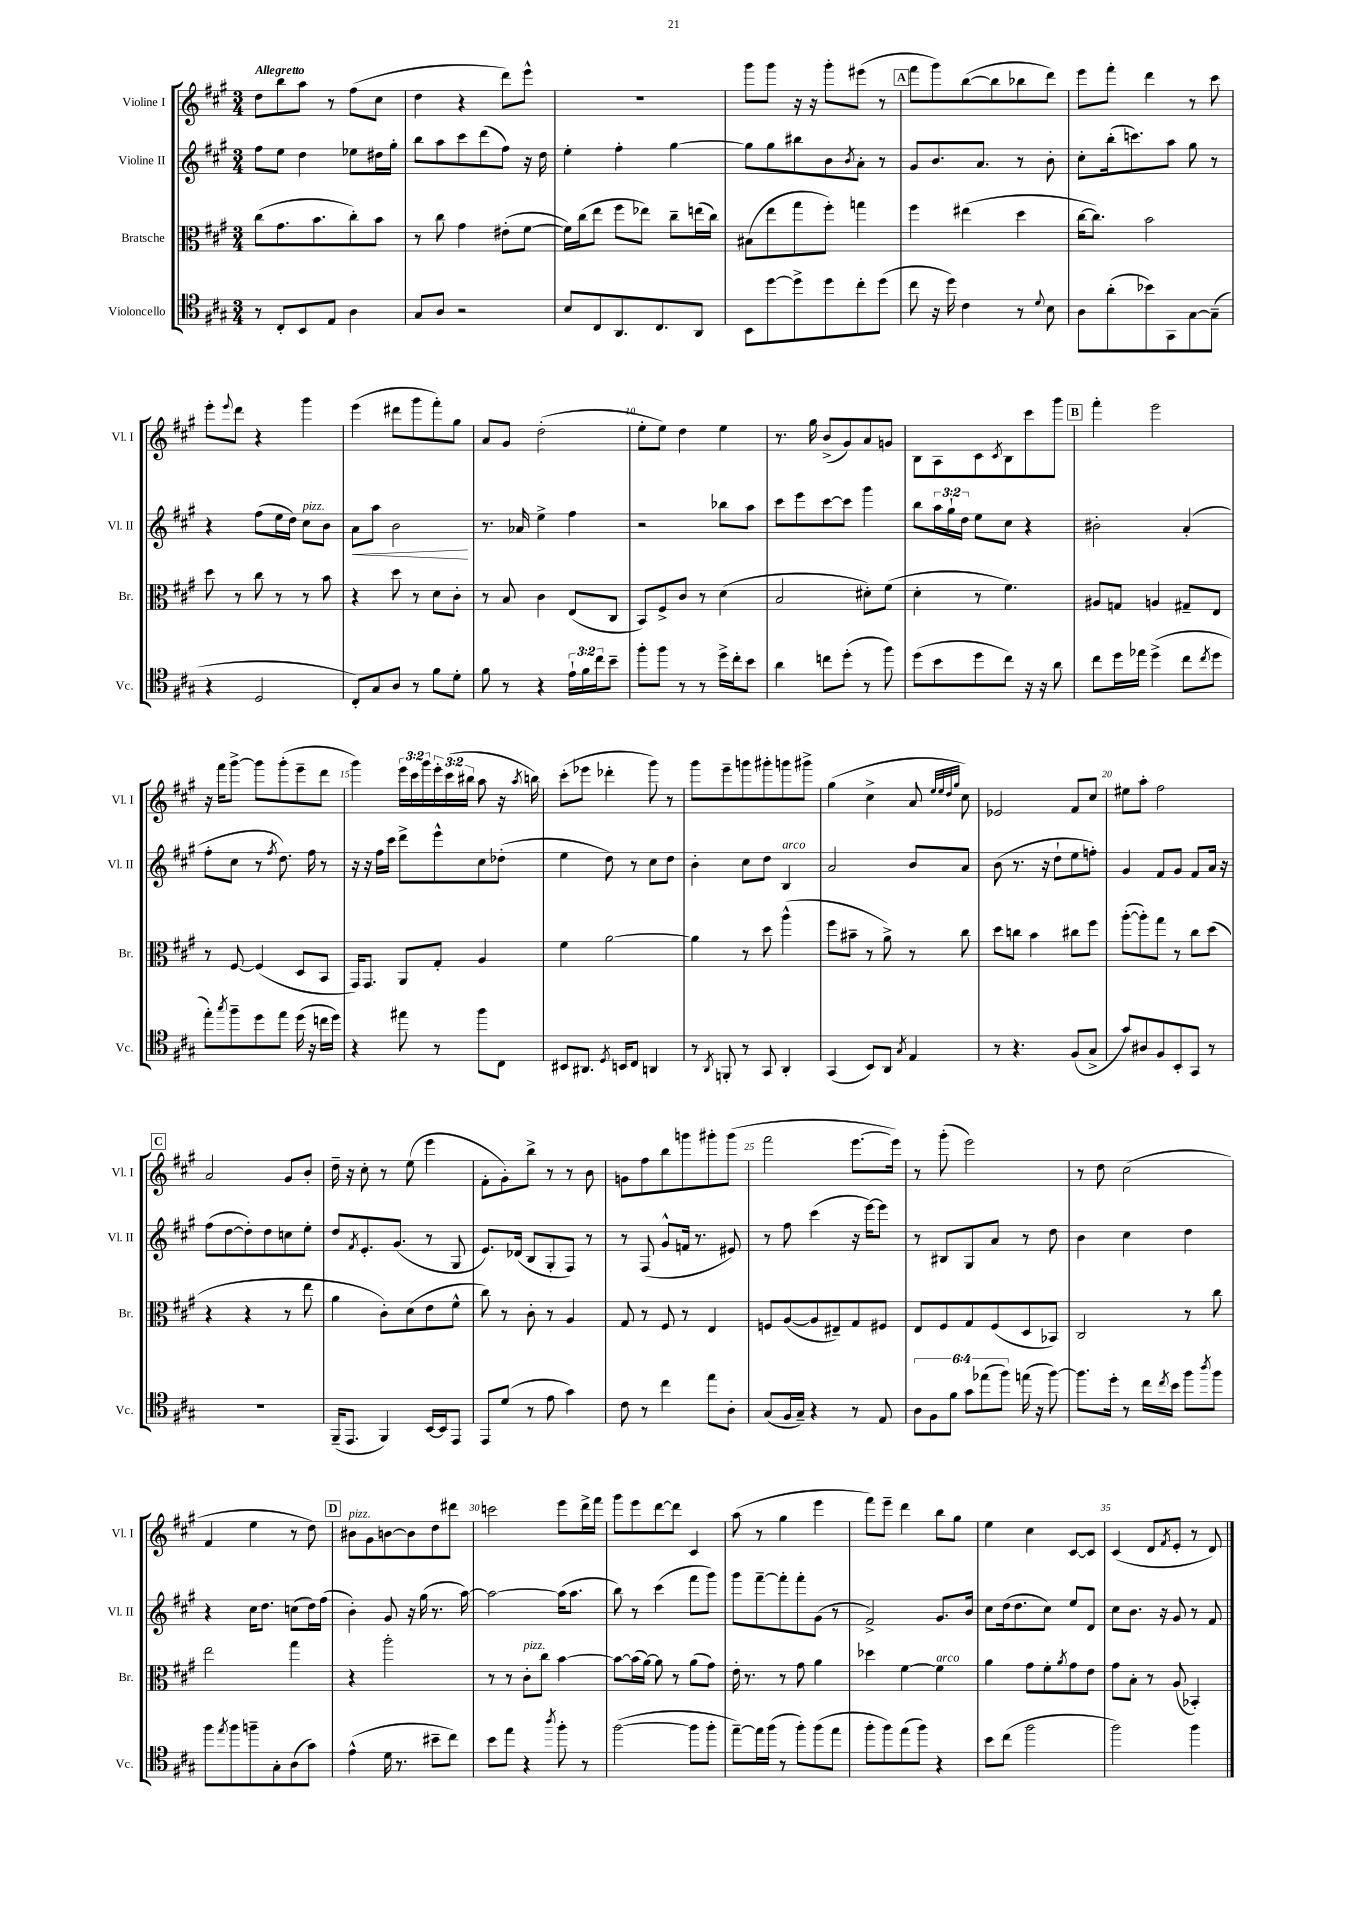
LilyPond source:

<<
\new StaffGroup <<
\new Staff = "s0" \with { instrumentName = "Violine I" shortInstrumentName = "Vl. I" } {
    \clef treble \key a \major \numericTimeSignature \time 3/4 \override Staff.TupletNumber.text = #tuplet-number::calc-fraction-text \tempo "Allegretto"
    d''8 b''8 a''8 r8 fis''8( cis''8 |
    d''4 r4 d'''8) e'''8-^ |
    R2. |
    gis'''8 gis'''8 r16 r16 gis'''8-. eis'''8( r8 |
    \mark \markup { \box "A" } fis'''8 gis'''8) b''8~( b''8 bes''8 d'''8) |
    e'''8 fis'''8-. d'''4 r8 cis'''8 |
    e'''8-. \appoggiatura { e'''8 } d'''8 r4 gis'''4 |
    e'''4( dis'''8 gis'''8 fis'''8-.) gis''8 |
    a'8 gis'8 d''2-.( |
    e''8-. e''8) d''4 e''4 |
    r8. gis''16 b'8->( gis'8) a'8 g'8 |
    b8 a8 cis'8 \acciaccatura { cis'8 } b8 cis'''8 gis'''8 |
    \mark \markup { \box "B" } fis'''4-. e'''2 |
    r16 fis'''16 gis'''8~-> gis'''8 gis'''8-.( e'''8-- d'''8 |
    gis'''4) \tuplet 3/2 { e'''16 cis'''16 gis'''16 } \tuplet 3/2 { e'''16-. cis'''16( bis''16 } a''8 r16 \acciaccatura { a''8 } b''16) |
    cis'''8-.( ees'''8 des'''4-. gis'''8) r8 |
    gis'''8 e'''8-- g'''8 gis'''8-. g'''8 gis'''8-> |
    gis''4( cis''4-> a'8 \grace { e''32 e''32 d''32 gis''32 } cis''8) |
    ees'2 fis'8 cis''8 |
    eis''8 a''8-. fis''2 |
    \mark \markup { \box "C" } a'2 gis'8 b'8-. |
    d''16-- r16 cis''8-. r8 e''8( e'''4 |
    fis'8-. gis'8-.) b''8-> r8 r8 b'8 |
    g'8 fis''8 b''8 g'''8 gis'''8-. gis'''8( |
    fis'''2 e'''8.~ e'''16) |
    r8 gis'''8-.( e'''2) |
    r8 d''8 cis''2( |
    fis'4 e''4 r8 d''8) |
    \mark \markup { \box "D" } bis'8^\markup { \italic "pizz." } gis'8 b'8~ b'8 d''8 dis'''8 |
    c'''2 e'''8 d'''16-> fis'''16 |
    gis'''8 e'''8 d'''8~ d'''8 cis'4 |
    a''8( r8 gis''4 e'''4 |
    fis'''8) e'''8-- d'''4 b''8 gis''8 |
    e''4 cis''4 cis'8~ cis'8 |
    cis'4( d'8 \acciaccatura { fis'8 } e'8-. r8 d'8) \bar "|." |
}
\new Staff = "s1" \with { instrumentName = "Violine II" shortInstrumentName = "Vl. II" } {
    \clef treble \key a \major \numericTimeSignature \time 3/4 \override Staff.TupletNumber.text = #tuplet-number::calc-fraction-text
    fis''8 e''8 d''4 ees''8 dis''16 gis''16-. |
    b''8 a''8 cis'''8 d'''8( fis''8) r16 d''16 |
    e''4-. fis''4-. gis''4~ |
    gis''8 gis''8 bis''8 b'8 \acciaccatura { b'8 } a'8-. r8 |
    \mark \markup { \box "A" } gis'8 b'8. a'8. r8 b'8-. |
    cis''8-. b''16-.( c'''8.) a''8 gis''8 r8 |
    r4 fis''8( e''16 d''16) cis''8^\markup { \italic "pizz." } b'8 |
    a'8\< a''8 b'2\! |
    r8. aes'16 e''4-> fis''4 |
    r2 bes''8 a''8 |
    cis'''8 e'''8 cis'''8~ cis'''8 gis'''4 |
    b''8 \tuplet 3/2 { a''16 gis''16-! d''16 } e''8 cis''8 r4 |
    \mark \markup { \box "B" } bis'2-. a'4-.( |
    fis''8-. cis''8 r8 \acciaccatura { fis''8 } d''8.) fis''16 r8 |
    r16 r16 fis''16 cis'''16 d'''8-> e'''8-^ cis''8 des''8-.( |
    e''4 d''8) r8 cis''8 d''8 |
    b'4-. cis''8 d''8 b4^\markup { \italic "arco" } |
    a'2 b'8 a'8 |
    b'8( r8. r16 d''8-! e''8 f''8-.) |
    gis'4 fis'8 gis'8 fis'8 a'16 r16 |
    \mark \markup { \box "C" } fis''8( d''8~ d''8-.) d''8 c''8 e''8-. |
    d''8 \acciaccatura { fis'8 } e'8.-. gis'8.( r8 gis8 |
    e'8.) des'16( b8 gis8-. fis8) r8 |
    r8 fis8( gis'8-^ f'16 r8. eis'8) |
    r8 fis''8 cis'''4( r16 e'''16~) e'''8 |
    r8 bis8 gis8 a'8 r8 d''8 |
    b'4 cis''4 d''4 |
    r4 cis''16 d''8. c''8( d''16) fis''16( |
    \mark \markup { \box "D" } b'4-.) gis'8 r16 gis''16( r8. a''16~) |
    a''2~ a''16( a''8. |
    b''8) r8 cis'''4( fis'''8 gis'''8) |
    gis'''8 fis'''8~-- fis'''8-. fis'''8-. gis'8( r8 |
    fis'2->) gis'8. b'16 |
    cis''8 d''16( d''8. cis''8) e''8 d'8 |
    cis''8 b'8. r16 gis'8 r8 fis'8 \bar "|." |
}
\new Staff = "s2" \with { instrumentName = "Bratsche" shortInstrumentName = "Br." } {
    \clef alto \key a \major \numericTimeSignature \time 3/4
    cis''8( gis'8. b'8. cis''8-.) b'8 |
    r8 cis''8 gis'4 eis'8-.( fis'8~ |
    fis'16) cis''16( e''8 fis''8 ees''8) cis''8-- e''16( cis''16) |
    bis8( e''8 gis''8 fis''8-.) g''4 |
    \mark \markup { \box "A" } fis''4 eis''4( d''4 |
    cis''16~ cis''8.) b'2 |
    d''8 r8 cis''8 r8 r8 b'8 |
    r4 d''8 r8 d'8 cis'8-. |
    r8 b8 cis'4 e8( cis8 |
    b,8) fis8-> cis'8 r8 d'4( |
    b2 dis'8-.) fis'8( |
    d'4-. r8 fis'4.) |
    \mark \markup { \box "B" } ais8 g8 a4 gis8-- e8 |
    r8 fis8~ fis4( d8 b,8 |
    gis,16) gis,8. a,8 gis8-. a4 |
    fis'4 a'2~ |
    a'4 r8 d''8 a''4-^( |
    fis''8 bis'8-- r8 a'8->) r8 cis''8 |
    d''8 c''8 b'4 cis''8 fis''8 |
    a''8~-.( a''8-.) gis''8 r8 cis''8 d''8( |
    \mark \markup { \box "C" } r4 r4 r8 e''8 |
    a'4 cis'8-.) d'8( e'8 fis'8-^ |
    cis''8) r8 cis'8-. r8 a4 |
    gis8 r8 fis8 r8 e4 |
    f8 a8~( a8 eis8--) gis8 fis8 |
    e8 fis8 gis8 fis8( d8 bes,8) |
    cis2 r8 cis''8 |
    e''2 gis''4 |
    \mark \markup { \box "D" } r4 a''2-. |
    r8 r8 cis'8-.^\markup { \italic "pizz." } cis''8 b'4~ |
    b'8~ b'16( a'16~) a'8 r8 a'8( gis'8) |
    e'16-. r8. r8 gis'8 a'4 |
    des''4 fis'4~ fis'4^\markup { \italic "arco" } |
    a'4 gis'8 fis'8-. \acciaccatura { a'8 } gis'8 e'8 |
    gis'8 b8-. r8 a8( bes,4-.) \bar "|." |
}
\new Staff = "s3" \with { instrumentName = "Violoncello" shortInstrumentName = "Vc." } {
    \clef tenor \key a \major \numericTimeSignature \time 3/4 \override Staff.TupletNumber.text = #tuplet-number::calc-fraction-text
    r8 cis8-. b,8 e8 a4 |
    gis8 a8 r2 |
    b8 cis8 a,8. cis8. a,8 |
    b,8 d''8~ d''8-> d''8 cis''8-. d''8( |
    \mark \markup { \box "A" } cis''8 r16 d''16) cis'4 r8 \appoggiatura { d'8 } b8 |
    a8 a'8-.( bes'8) gis,8 gis8~ gis8--( |
    r4 d2 |
    cis8-.) gis8 a8 r8 fis'8 d'8-. |
    fis'8 r8 r4 \tuplet 3/2 { e'16-! fis'16 cis''16 } b'8-- |
    fis''8-. fis''8 r8 r8 d''16-> cis''16-. b'8 |
    a'4 c''8 d''8-.( r8 fis''8) |
    d''8( b'8 d''8 cis''8) r16 r16 a'8 |
    \mark \markup { \box "B" } cis''8 d''16 ees''16 d''4->( cis''8 \acciaccatura { cis''8 } d''8 |
    e''8-.) \acciaccatura { gis''8 } fis''8-- d''8 e''8 d''16( r16 c''16 d''16) |
    r4 eis''8 r8 fis''8 cis8 |
    bis,8 ais,8. \acciaccatura { d8 } b,16 cis8 a,4 |
    r8 \acciaccatura { a,8 } f,8-. r8 gis,8 a,4-. |
    gis,4( b,8) a,8 \acciaccatura { gis8 } e4 |
    r8 r4. fis8( gis8-> |
    gis'8) ais8 fis8 b,8-. gis,8 r8 |
    \mark \markup { \box "C" } R2. |
    fis,16--( e,8. fis,4) b,16~ b,16 e,8 |
    e,8 d'8( r8 e'8 gis'4) |
    cis'8 r8 cis''4 e''8 a8-. |
    gis8( fis16 gis16--) r4 r8 e8 |
    \tuplet 6/4 { a8 fis8 fis'8 gis'8 ees''8( fis''8) } e''16( r16 fis''8~) |
    fis''8. d''16-. r8 cis''16 \acciaccatura { cis''8 } b'16 fis''8 \acciaccatura { a''8 } fis''8 |
    fis''8 \acciaccatura { e''8 } fis''8 f''8-- gis8-. a8( gis'8) |
    \mark \markup { \box "D" } e'4-^( d'16 r8. bis'8-- cis''8) |
    b'8 e''8 r4 \acciaccatura { a''8 } fis''8-. r8 |
    fis''2~( fis''8 fis''8-. |
    e''8~--) e''16 fis''16( r8 fis''8-.) fis''8( e''8 |
    fis''8-. fis''8) e''8( fis''8) r4 |
    b'8 cis''8( fis''2 |
    fis''2) fis''4 \bar "|." |
}
>>
>>
\layout { \context { \Score \override BarNumber.break-visibility = ##(#f #t #t) barNumberVisibility = #(every-nth-bar-number-visible 5) } }
